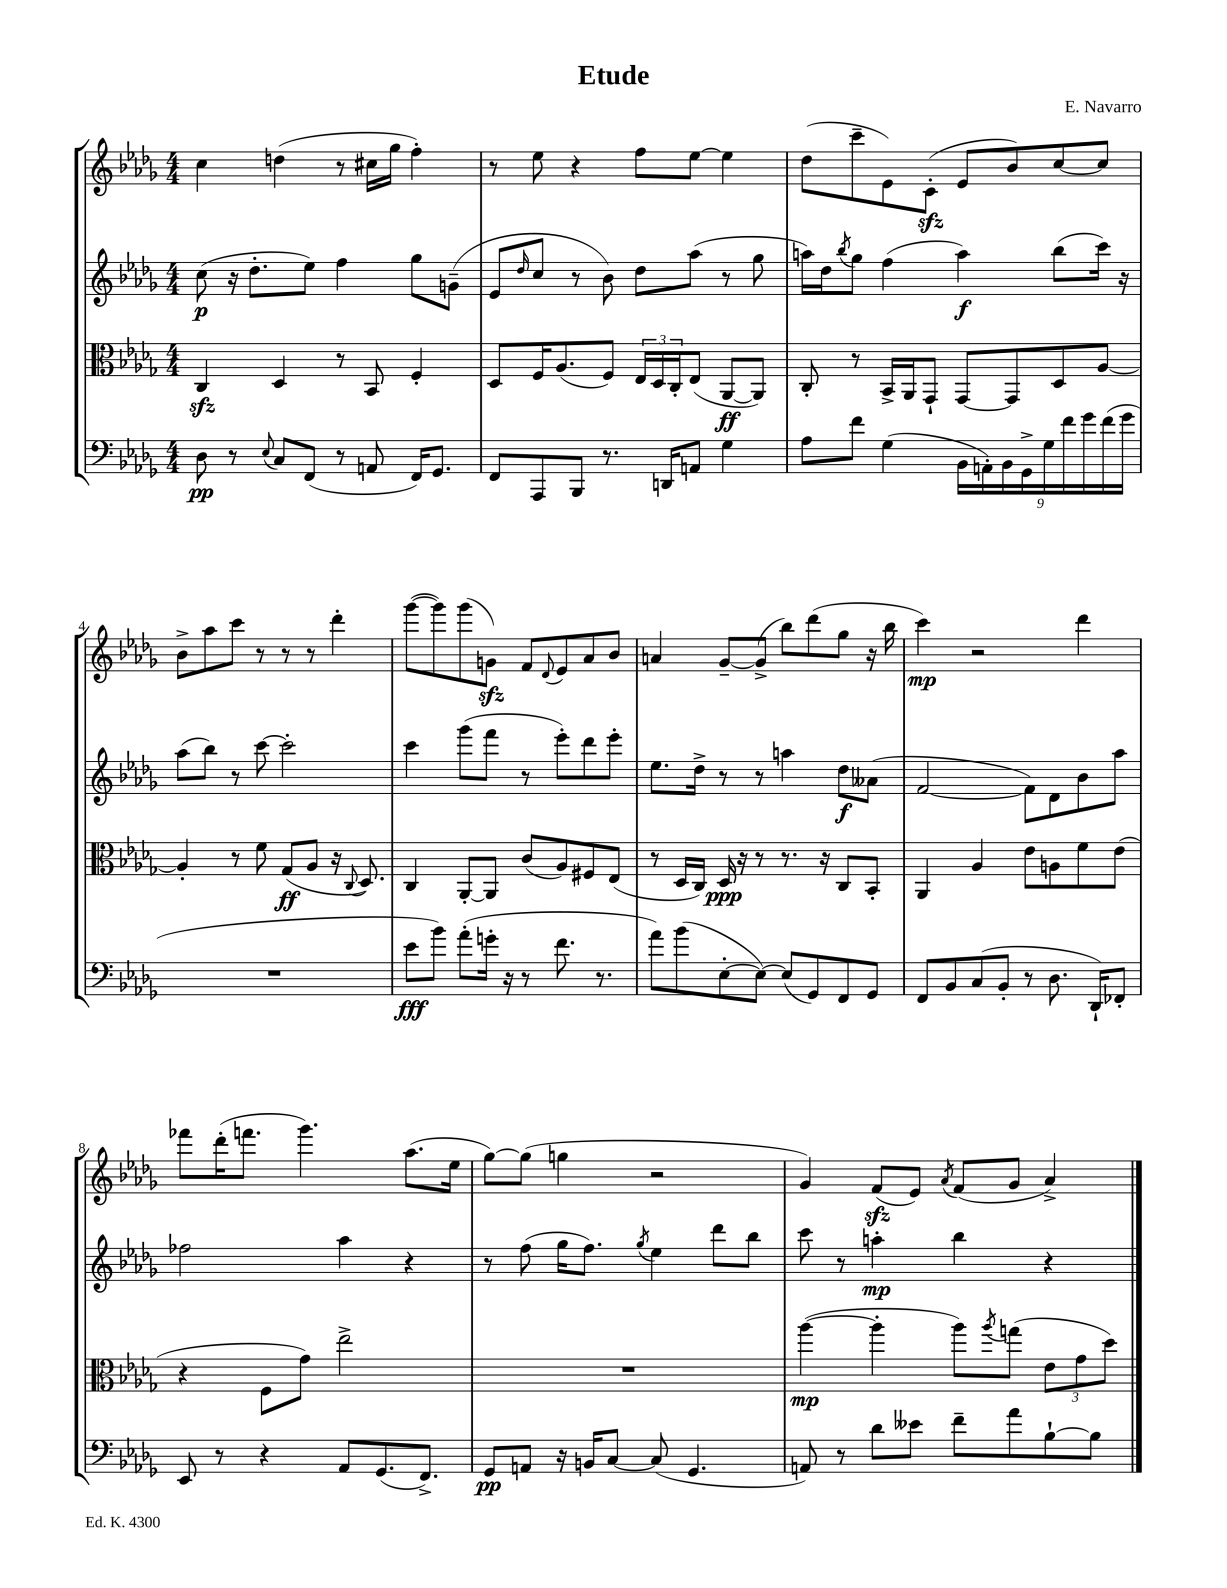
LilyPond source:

\header { title = "Etude" composer = "E. Navarro" }
<<
\new StaffGroup <<
\new Staff = "s0" {
    \clef treble \key des \major \numericTimeSignature \time 4/4
    c''4 d''4( r8 cis''16 ges''16 f''4-.) |
    r8 ees''8 r4 f''8 ees''8~ ees''4 |
    des''8( c'''8-- ees'8) c'8-.\sfz( ees'8 bes'8) c''8~ c''8 |
    bes'8-> aes''8 c'''8 r8 r8 r8 des'''4-. |
    ges'''8~( ges'''8) ges'''8( g'8\sfz) f'8 \appoggiatura { des'8 } ees'8 aes'8 bes'8 |
    a'4 ges'8~-- ges'8->( bes''8) des'''8( ges''8 r16 bes''16 |
    c'''4\mp) r2 des'''4 |
    fes'''8 des'''16-.( f'''8. ges'''4.) aes''8.( ees''16 |
    ges''8~) ges''8( g''4 r2 |
    ges'4) f'8\sfz( ees'8) \acciaccatura { aes'8 } f'8( ges'8 aes'4->) \bar "|." |
}
\new Staff = "s1" {
    \clef treble \key des \major \numericTimeSignature \time 4/4
    c''8\p( r16 des''8.-. ees''8) f''4 ges''8 g'8--( |
    ees'8 \grace { des''16 } c''8 r8 bes'8) des''8 aes''8( r8 ges''8 |
    a''16) des''16 \acciaccatura { bes''8 } ges''8 f''4( a''4\f) bes''8( c'''16) r16 |
    aes''8( bes''8) r8 c'''8~ c'''2-. |
    c'''4 ges'''8( f'''8 r8 ees'''8-.) des'''8 ees'''8-. |
    ees''8. des''16-> r8 r8 a''4 des''8\f aeses'8( |
    f'2~ f'8) des'8 bes'8 aes''8 |
    fes''2 aes''4 r4 |
    r8 f''8( ges''16 f''8.) \acciaccatura { ges''8 } ees''4 des'''8 bes''8 |
    c'''8 r8 a''4-.\mp bes''4 r4 \bar "|." |
}
\new Staff = "s2" {
    \clef alto \key des \major \numericTimeSignature \time 4/4
    c4\sfz des4 r8 bes,8 f4-. |
    des8 f16 aes8.( f8) \tuplet 3/2 { ees16 des16 c16-. } ees8( aes,8~\ff aes,8) |
    c8-. r8 bes,16-> aes,16 ges,8-! ges,8~ ges,8 des8 aes8~ |
    aes4-. r8 f'8 ges8\ff( aes8 r16 \appoggiatura { c8 } des8.) |
    c4 aes,8~-. aes,8 c'8( aes8) fis8 ees8( |
    r8 des16 c16) des16\ppp r16 r8 r8. r16 c8 bes,8-. |
    aes,4 aes4 ees'8 a8 f'8 ees'8( |
    r4 f8 ges'8) ees''2-> |
    R1 |
    aes''4~\mp( aes''4-. aes''8) \acciaccatura { aes''8 } g''8( \tuplet 3/2 { ees'8 ges'8 des''8) } \bar "|." |
}
\new Staff = "s3" {
    \clef bass \key des \major \numericTimeSignature \time 4/4
    des8\pp r8 \appoggiatura { ees8 } c8 f,8( r8 a,8 f,16) ges,8. |
    f,8 aes,,8 bes,,8 r8. d,16 a,8 ges4 |
    aes8 f'8 ges4( \tuplet 9/8 { bes,16 a,16-.) bes,16 ges,16-> ges16 f'16 ges'16 f'16( ges'16 } |
    R1 |
    ees'8\fff bes'8) aes'8-.( g'16-. r16 r8 f'8. r8. |
    aes'8) bes'8( ees8~-. ees8~) ees8( ges,8) f,8 ges,8 |
    f,8 bes,8 c8( bes,8-. r8 des8. des,16-!) fes,8-. |
    ees,8 r8 r4 aes,8 ges,8.( f,8.->) |
    ges,8\pp a,8 r16 b,16 c8~ c8( ges,4. |
    a,8) r8 des'8 eeses'8 f'8-- aes'8 bes8~-! bes8 \bar "|." |
}
>>
>>
